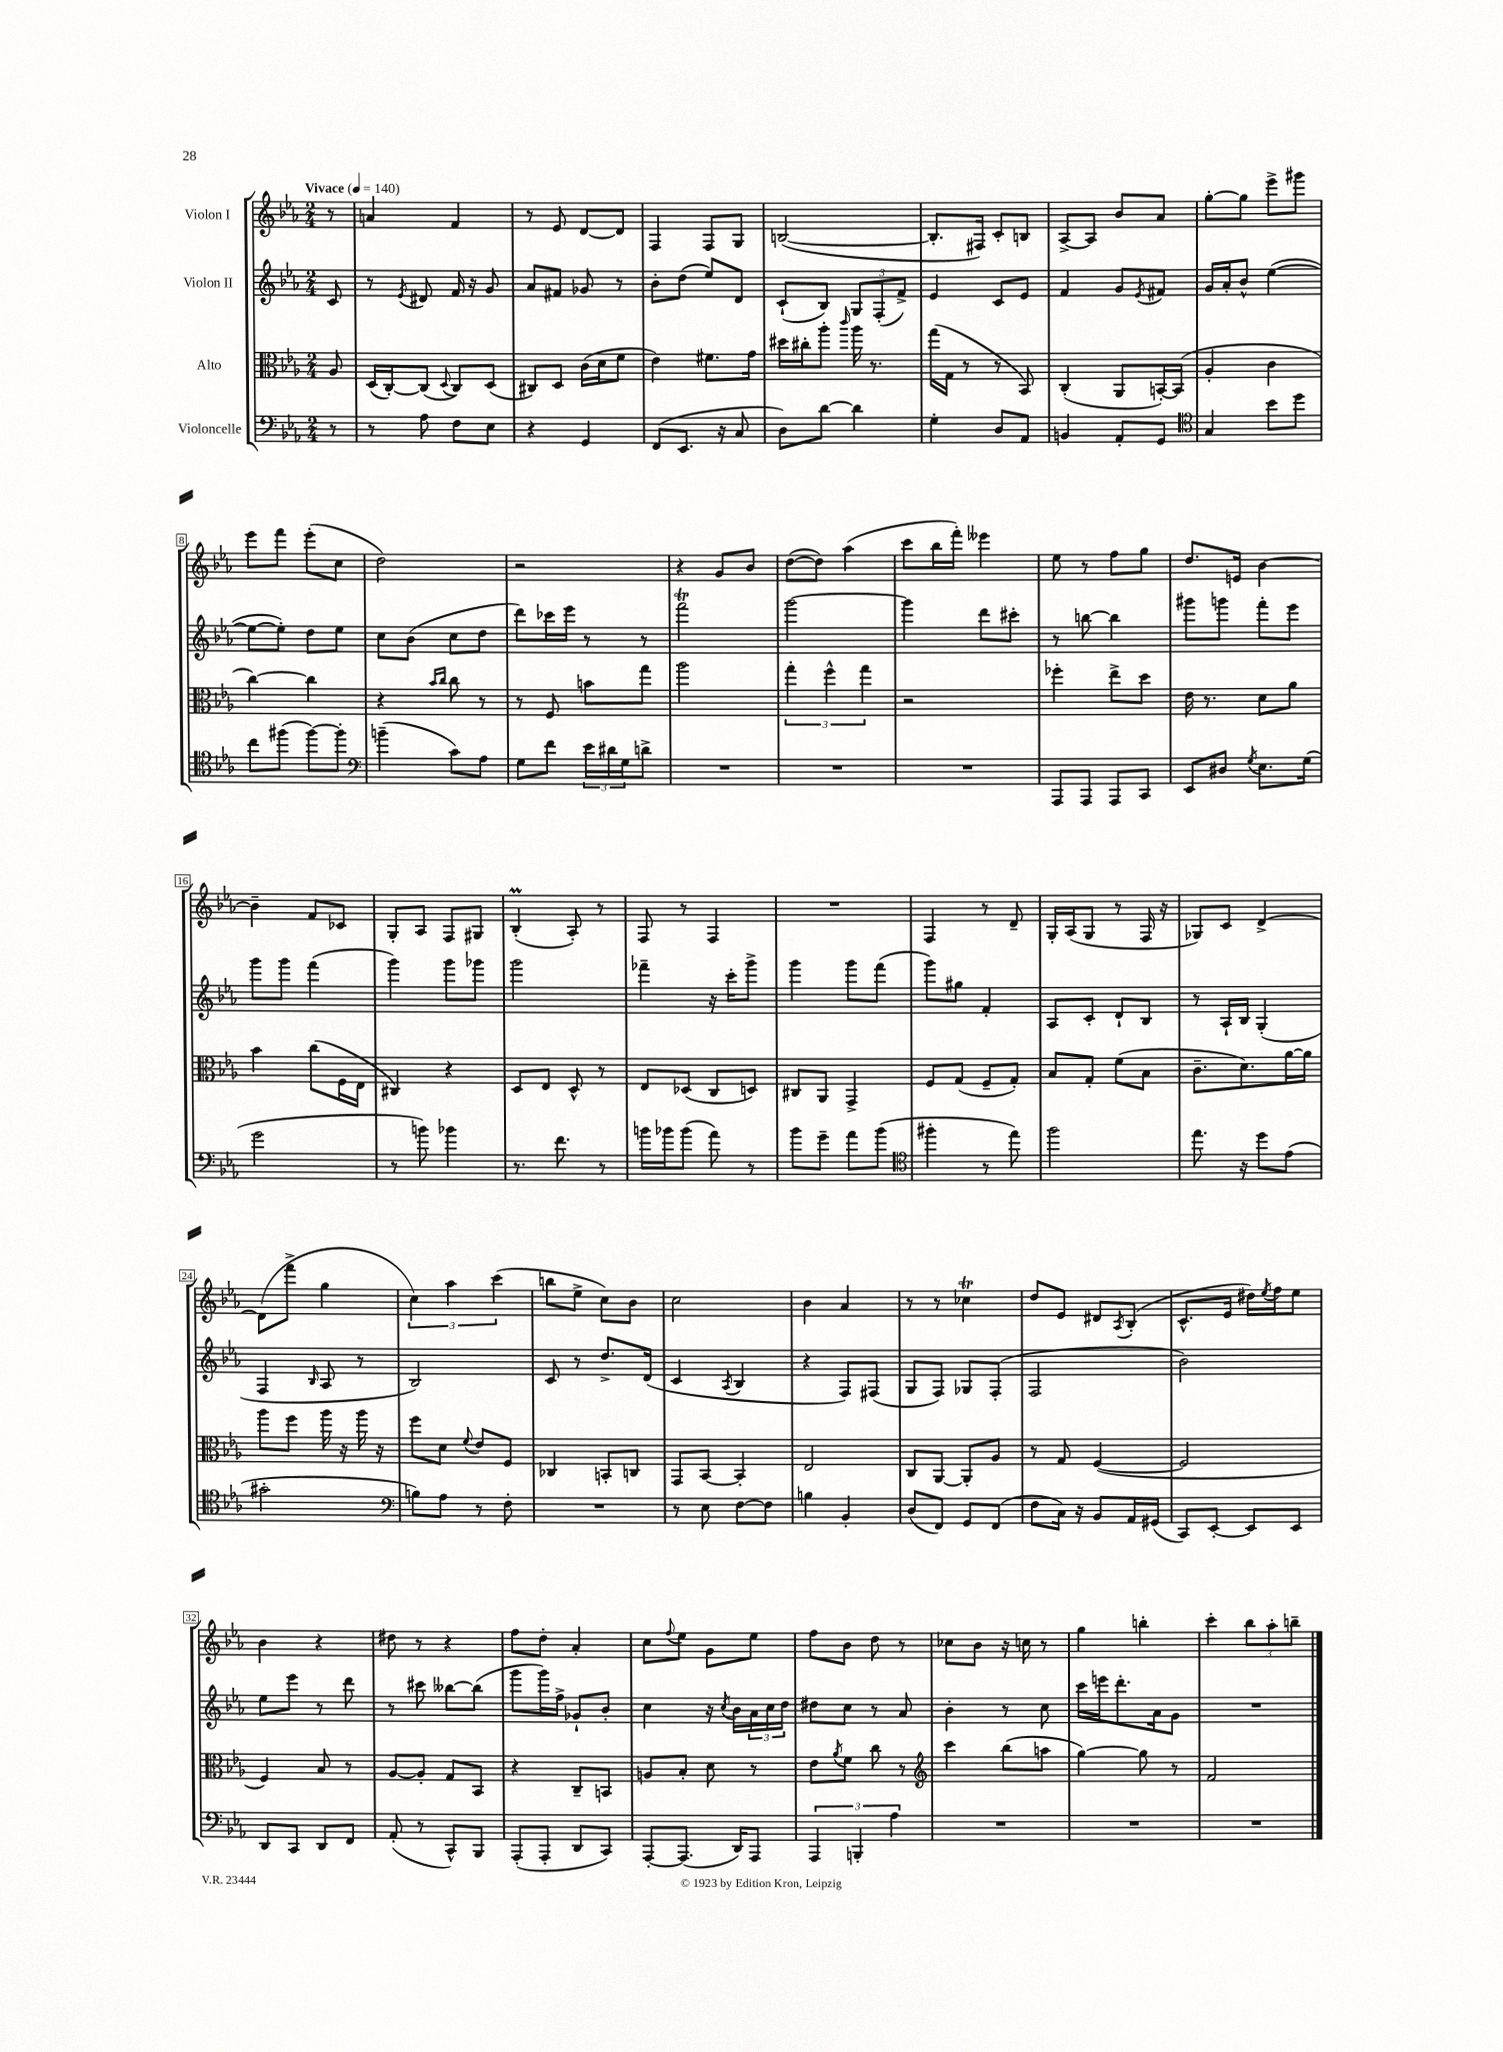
<<
\new StaffGroup <<
\new Staff = "s0" \with { instrumentName = "Violon I" } {
    \clef treble \key ees \major \numericTimeSignature \time 2/4 \partial 8 \tempo "Vivace" 4 = 140
    r8 |
    a'4 f'4 |
    r8 ees'8 d'8~ d'8 |
    f4 f8 g8 |
    b2~( |
    b8.-. fis16) c'8-. b8 |
    aes8~-> aes8 bes'8 aes'8 |
    g''8~-. g''8 ees'''8-> gis'''8 |
    ees'''8 f'''8 ees'''8-.( c''8 |
    d''2) |
    r2 |
    r4 g'8 bes'8 |
    d''8~( d''8) aes''4( |
    c'''8 bes''16 f'''16-.) eeses'''4 |
    ees''8 r8 f''8 g''8 |
    d''8. e'16 bes'4~ |
    bes'4-- f'8 ces'8 |
    g8-. aes8 f8 gis8 |
    bes4-.\prall( aes8-.) r8 |
    f8 r8 f4 |
    R2 |
    f4 r8 d'8-- |
    g16-. aes16( g8 r8 f16 r16 |
    ges8) c'8 d'4~-> |
    d'8( f'''8-> g''4 |
    \tuplet 3/2 { c''4) aes''4 c'''4( } |
    b''8 ees''8-> c''8) bes'8 |
    c''2 |
    bes'4 aes'4 |
    r8 r8 ces''4\trill |
    d''8 ees'8 dis'8 \acciaccatura { aes8 } bes8-.( |
    c'8.-^ ees'16 dis''16) \acciaccatura { ees''8 } f''16 ees''8 |
    bes'4 r4 |
    dis''8 r8 r4 |
    f''8 d''8-. aes'4-. |
    c''8 \appoggiatura { f''8 } ees''8 g'8 ees''8 |
    f''8 bes'8 d''8 r8 |
    ces''8 bes'8 r16 c''16 r8 |
    g''4 b''4-. |
    c'''4-. \tuplet 3/2 { bes''8 aes''8-. b''8-- } \bar "|." |
}
\new Staff = "s1" \with { instrumentName = "Violon II" } {
    \clef treble \key ees \major \numericTimeSignature \time 2/4 \partial 8
    c'8 |
    r8 \acciaccatura { ees'8 } dis'8 f'16 r16 g'8 |
    aes'8 fis'8 ges'8 r8 |
    bes'8-. d''8( ees''8) d'8 |
    c'8-!( bes8) \tuplet 3/2 { g8 f8-.( f'8->) } |
    ees'4 c'8 ees'8 |
    f'4 g'8 \acciaccatura { ees'8 } fis'8 |
    g'16 aes'16-. bes'8-^ ees''4~( |
    ees''8~ ees''8-.) d''8 ees''8 |
    c''8 bes'8( c''8 d''8 |
    d'''8) ces'''16 ees'''16 r8 r8 |
    f'''2\trill |
    g'''2~ |
    g'''4 d'''8 cis'''8-. |
    r8 b''8~ b''4 |
    gis'''8 g'''8 f'''8-. ees'''8 |
    g'''8 g'''8 f'''4( |
    g'''4) g'''8 ges'''8 |
    g'''2 |
    fes'''4-- r16 c'''16-. g'''8-> |
    g'''4 g'''8 f'''8( |
    g'''8) gis''8 f'4-. |
    aes8 c'8-. d'8-! bes8 |
    r8 aes16-! bes16 g4-.( |
    f4 \grace { bes16 } aes8 r8 |
    bes2) |
    c'8 r8 d''8.-> d'16( |
    c'4 \acciaccatura { aes8 } bes4 |
    r4 f8) fis8( |
    g8 f8) ges8 f8-.( |
    f2 |
    bes'2) |
    ees''8 ees'''8 r8 d'''8 |
    r8 cis'''8 beses''8~ beses''8( |
    g'''8 g'''16) f''16-> ges'8-! bes'8-. |
    c''4 r16 \acciaccatura { c''8 } bes'16 \tuplet 3/2 { aes'16 c''16 d''16 } |
    dis''8 c''8 r8 aes'8 |
    bes'4-. r8 c''8 |
    c'''16 e'''16 d'''8.-. aes'16 g'8 |
    R2 \bar "|." |
}
\new Staff = "s2" \with { instrumentName = "Alto" } {
    \clef alto \key ees \major \numericTimeSignature \time 2/4 \partial 8
    aes8 |
    d16( c16~-.) c8( \appoggiatura { d8 } c8) d8( |
    cis8) d8 c'16( d'16 f'8 |
    ees'4) fis'8. g'16 |
    dis''16 cis''16-. aes''8-. \grace { c'''16 } aes''16 r8. |
    g''16( g16 r8 r8 bes,8) |
    c4-.( aes,8 b,16~-.) b,16( |
    aes4-. c'4 |
    c''4~) c''4 |
    r4 \grace { bes'16 c''16 } c''8 r8 |
    r8 f8 b'8 g''8 |
    aes''2 |
    \tuplet 3/2 { g''4-. f''4-^ g''4 } |
    r2 |
    fes''4-. ees''8-> d''8 |
    ees'16 r8. d'8 aes'8 |
    bes'4 c''8( f16 ees16 |
    cis4) r4 |
    d8 ees8 d8-^ r8 |
    ees8 des8( c8 d8) |
    cis8 aes,8 g,4-> |
    f8 g8( f8-- g8-.) |
    bes8 g8-. f'8( bes8 |
    c'8.-- d'8.) aes'16~ aes'16 |
    aes''8 f''8 aes''16 r16 aes''16 r16 |
    f''8 d'8 \appoggiatura { f'8 } ees'8 f8 |
    ces4 b,8-. c8 |
    g,8 bes,8~ bes,4-. |
    ees2 |
    c8 aes,8~ aes,8-. aes8 |
    r8 g8 f4~( |
    f2 |
    f4) bes8 r8 |
    aes8~ aes8-. g8 bes,8 |
    r4 c8-- b,8 |
    a8 bes8-. d'8 r8 |
    ees'8 \acciaccatura { aes'8 } f'8 c''8 r8 |
    \clef treble c'''4 bes''8( a''8 |
    g''4~) g''8 r8 |
    f'2 \bar "|." |
}
\new Staff = "s3" \with { instrumentName = "Violoncelle" } {
    \clef bass \key ees \major \numericTimeSignature \time 2/4 \partial 8
    r8 |
    r8 aes8 f8 ees8 |
    r4 g,4 |
    f,8( ees,8. r16 c8 |
    d8) d'8~ d'4 |
    g4-. d8 aes,8 |
    b,4 aes,8-. g,8 |
    \clef tenor g4 bes'8 d''8 |
    c''8 fis''8( fis''8~) fis''8-. |
    \clef bass b'4--( c'8) aes8 |
    g8 f'8 \tuplet 3/2 { ees'16 dis'16 g16 } d'8-> |
    R2 |
    R2 |
    R2 |
    aes,,8 aes,,8 aes,,8 c,8 |
    ees,8 dis8 \acciaccatura { g8 } ees8. g16( |
    g'2 |
    r8 b'8) bes'4 |
    r8. f'8. r8 |
    b'16 bes'16 bes'8( aes'8) r8 |
    bes'8 g'8-- aes'8 bes'8( |
    \clef tenor fis''4-. r8 ees''8) |
    f''2 |
    ees''8. r16 d''8 ees'8( |
    gis'2-. |
    \clef bass b8) aes8 r8 f8-. |
    R2 |
    r8 ees8 f8~ f8 |
    b4 bes,4-. |
    d8( f,8) g,8 f,8( |
    f8 c16) r16 bes,8 aes,16 gis,16( |
    c,8) ees,8~-. ees,8 ees,8 |
    d,8 c,8 d,8 f,8 |
    aes,8-.( r8 c,8-^) bes,,8 |
    aes,,8-.( aes,,8-. d,8 c,8) |
    aes,,8~-. aes,,8.( d,16) aes,,8 |
    \tuplet 3/2 { aes,,4 b,,4-. aes4 } |
    R2 |
    R2 |
    R2 \bar "|." |
}
>>
>>
\layout { \context { \Score \override BarNumber.stencil = #(make-stencil-boxer 0.1 0.3 ly:text-interface::print) } }
